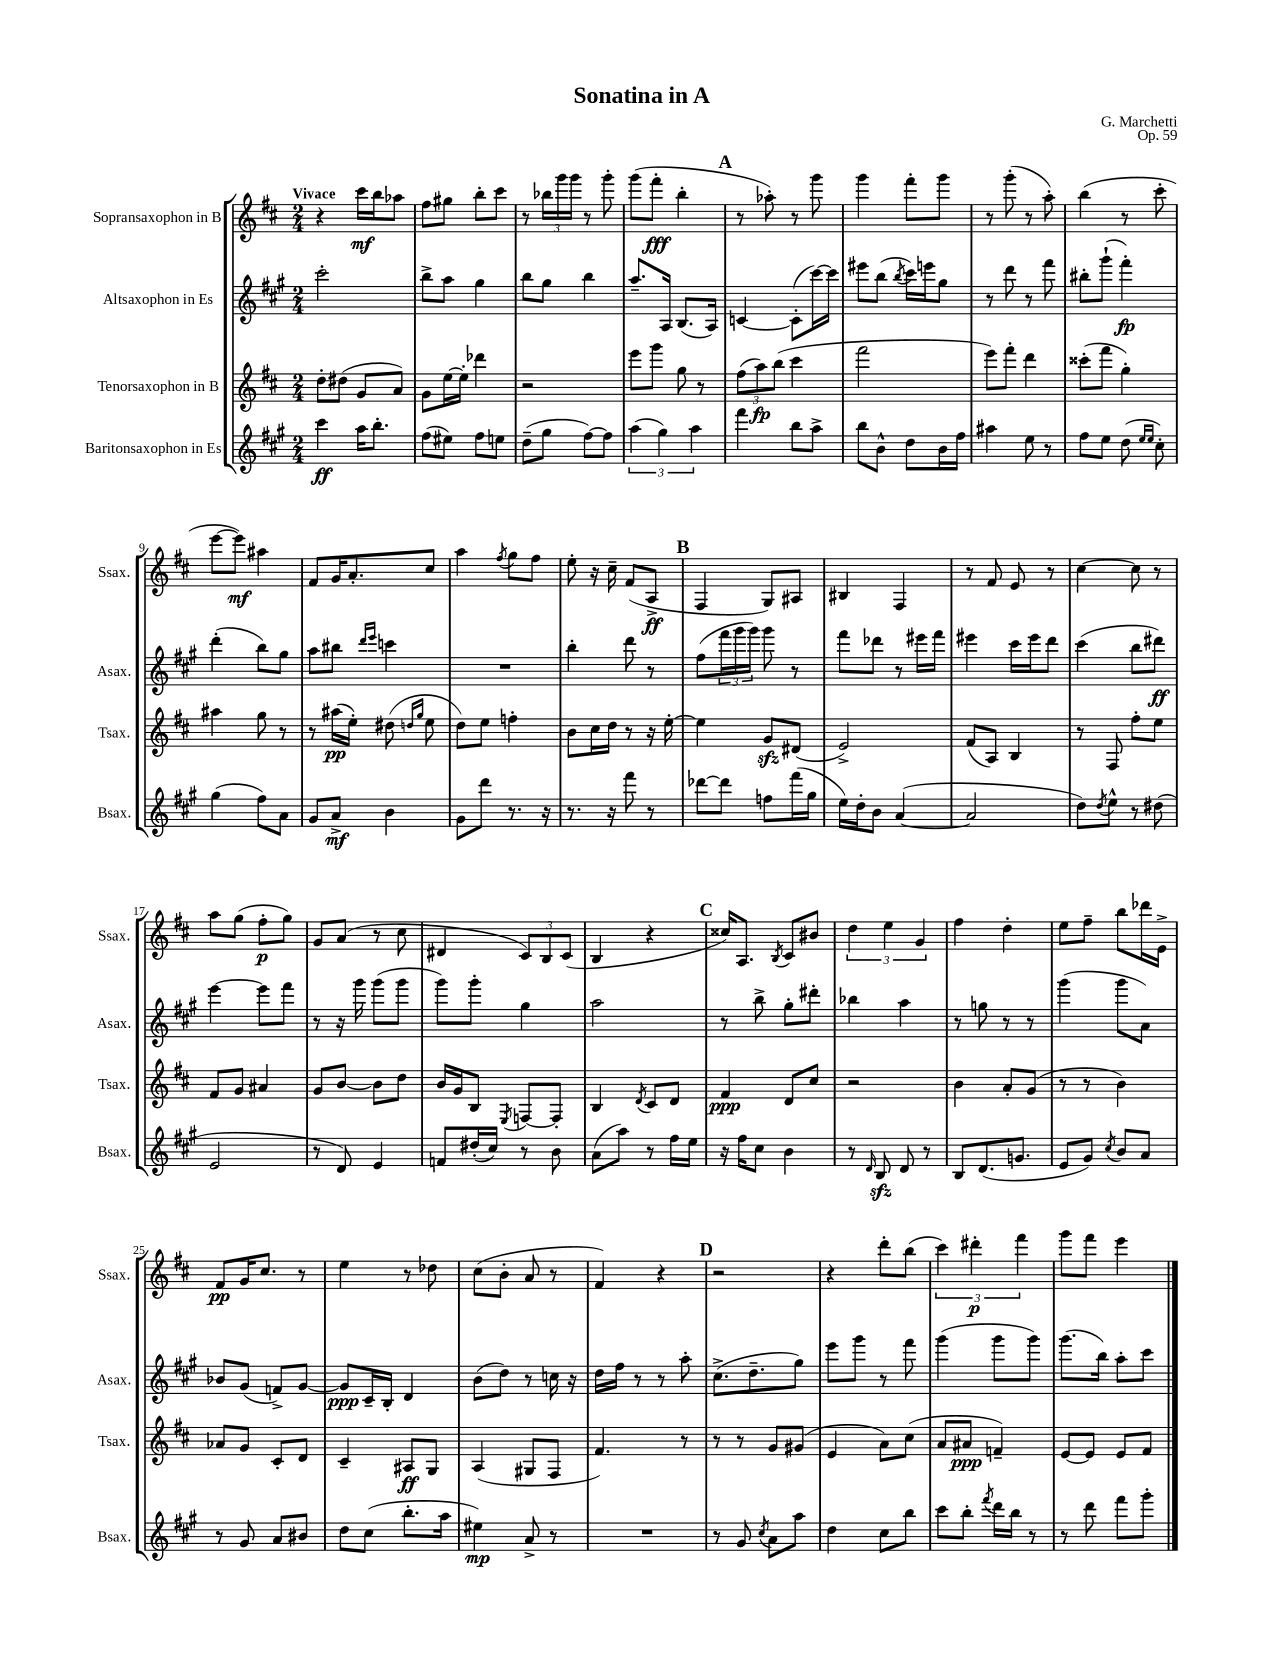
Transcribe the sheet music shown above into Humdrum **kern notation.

**kern	**dynam	**kern	**dynam	**kern	**dynam	**kern	**dynam
*part4	*part4	*part3	*part3	*part2	*part2	*part1	*part1
*staff4	*staff4	*staff3	*staff3	*staff2	*staff2	*staff1	*staff1
*I"Baritonsaxophon in Es	*	*I"Tenorsaxophon in B	*	*I"Altsaxophon in Es	*	*I"Sopransaxophon in B	*
*I'Bsax.	*	*I'Tsax.	*	*I'Asax.	*	*I'Ssax.	*
*clefG2	*	*clefG2	*	*clefG2	*	*clefG2	*
*k[f#c#g#]	*	*k[f#c#]	*	*k[f#c#g#]	*	*k[f#c#]	*
*M2/4	*	*M2/4	*	*M2/4	*	*M2/4	*
=1	=1	=1	=1	=1	=1	=1	=1
!	!	!	!	!	!	!LO:TX:a:B:t=Vivace	!
4ccc#\	ff	8dd'\L	.	2ccc#'\	.	4r	.
.	.	(8dd#X\J	.	.	.	.	.
16aa\KL	.	8g/L	.	.	.	16ccc#\LL	mf
8.bb'\J	.	.	.	.	.	16bb\J	.
.	.	8a/J)	.	.	.	8aa-X\J	.
=2	=2	=2	=2	=2	=2	=2	=2
(8ff#\L	.	8g\L	.	8bb^\L	.	8ff#\L	.
8ee#X\J)	.	[16ee\L	.	8aa\J	.	8gg#X\J	.
.	.	16ee'\JJ]	.	.	.	.	.
8ff#\L	.	4ddd-X\	.	4gg#\	.	8bb'\L	.
8een\J	.	.	.	.	.	8ccc#\J	.
=3	=3	=3	=3	=3	=3	=3	=3
(8dd~\L	.	2r	.	8bb\L	.	8r	.
8gg#\J	.	.	.	8gg#\J	.	24bb-X\LL	.
.	.	.	.	.	.	24ggg\	.
.	.	.	.	.	.	24ggg\JJ	.
[8ff#\L)	.	.	.	4bb\	.	8r	.
8ff#\J]	.	.	.	.	.	8ggg'\	.
=4	=4	=4	=4	=4	=4	=4	=4
(6aa\	.	8eee\L	.	8.aa~/L	.	(8ggg\L	.
.	.	8ggg\J	.	.	.	8fff#'\J	fff
6gg#\)	.	.	.	.	.	.	.
.	.	.	.	16A/Jk	.	.	.
.	.	8gg\	.	(8.B/L	.	4bb'\	.
6aa\	.	.	.	.	.	.	.
.	.	8r	.	.	.	.	.
.	.	.	.	16A/Jk)	.	.	.
!!LO:REH:place=s1:t=A
=5	=5	=5	=5	=5	=5	=5	=5
4fff#\	.	(12ff#\L	.	[4cn/	.	8r	.
.	.	12aa\)	fp	.	.	.	.
.	.	.	.	.	.	8aa-X'\)	.
.	.	(12bb\J	.	.	.	.	.
8bb\L	.	4ccc#\	.	(8c'\L]	.	8r	.
8aa^\J	.	.	.	[16ccc#\L)	.	8ggg\	.
.	.	.	.	16ccc#\JJ]	.	.	.
=6	=6	=6	=6	=6	=6	=6	=6
8bb\L	.	2fff#\	.	8eee#X\L	.	4ggg\	.
8b^^\J	.	.	.	(8bb\J	.	.	.
.	.	.	.	8qbb/	.	.	.
8dd\L	.	.	.	16ccc#\LL)	.	8fff#'\L	.
.	.	.	.	16eeen\J	.	.	.
16b\L	.	.	.	8gg#\J	.	8ggg\J	.
16ff#\JJ	.	.	.	.	.	.	.
=7	=7	=7	=7	=7	=7	=7	=7
4aa#X\	.	8eee\L)	.	8r	.	8r	.
.	.	8fff#'\J	.	8ddd\	.	(8ggg'\	.
8ee\	.	4ddd\	.	8r	.	8r	.
8r	.	.	.	8fff#\	.	8aa'\)	.
=8	=8	=8	=8	=8	=8	=8	=8
8ff#\L	.	(8ccc##X'\L	.	8bb#X'\L	.	(4bb\	.
8ee\J	.	8fff#\J	.	(8ggg#`\J	.	.	.
(8dd\	.	4gg'\)	.	4fff#'\)	fp	8r	.
16qqee/LL	.	.	.	.	.	.	.
16qqee/JJ	.	.	.	.	.	.	.
8cc#'\)	.	.	.	.	.	8ccc#'\	.
!!LO:LB:g=z
=9	=9	=9	=9	=9	=9	=9	=9
(4gg#\	.	4aa#X\	.	(4ddd'\	.	[8eee\L	.
.	.	.	.	.	.	8eee\J])	mf
8ff#\L)	.	8gg\	.	8bb\L)	.	4aa#X\	.
8a\J	.	8r	.	8gg#\J	.	.	.
=10	=10	=10	=10	=10	=10	=10	=10
8g#/L	.	8r	.	8aa\L	.	8f#/L	.
8a^/J	mf	(16aa#X\LL	pp	8bb#X\J	.	16g/K	.
.	.	16ee'\JJ)	.	.	.	8.a'/	.
.	.	.	.	16qqddd/LL	.	.	.
.	.	.	.	16qqeee/JJ	.	.	.
4b\	.	(8dd#X\	.	4cccn\	.	.	.
.	.	16qqddn/LL	.	.	.	.	.
.	.	16qqgg/JJ	.	.	.	.	.
.	.	8ee\	.	.	.	8cc#/J	.
=11	=11	=11	=11	=11	=11	=11	=11
8g#\L	.	8dd\L)	.	2r	.	4aa\	.
8ddd\J	.	8ee\J	.	.	.	.	.
.	.	.	.	.	.	8qff#/	.
8.r	.	4ffn'\	.	.	.	8gg\L	.
.	.	.	.	.	.	8ff#\J	.
16r	.	.	.	.	.	.	.
=12	=12	=12	=12	=12	=12	=12	=12
8.r	.	8b\L	.	4bb'\	.	8ee'\	.
.	.	16cc#\L	.	.	.	16r	.
16r	.	16dd\JJ	.	.	.	16cc#~\	.
8fff#\	.	8r	.	8ddd\	.	(8f#/L	.
8r	.	16r	.	8r	.	8A^/J	ff
.	.	[16ee'\	.	.	.	.	.
!!LO:REH:place=s1:t=B
=13	=13	=13	=13	=13	=13	=13	=13
[8ddd-X\L	.	4ee\]	.	(8ff#\L	.	4F#/	.
8ddd-\J]	.	.	.	24fff#\L	.	.	.
.	.	.	.	24ggg#\	.	.	.
.	.	.	.	24ggg#\JJ)	.	.	.
8ffn\L	.	8gzz/L	.	8ggg#\	.	8G/L)	.
(16fff#\L	.	(8d#X/J	.	8r	.	8A#X/J	.
16gg#\JJ	.	.	.	.	.	.	.
=14	=14	=14	=14	=14	=14	=14	=14
16ee\LL)	.	2e^/)	.	8fff#\L	.	4B#X/	.
16dd'\J	.	.	.	.	.	.	.
8b\J	.	.	.	8ddd-X\J	.	.	.
([4a/	.	.	.	8r	.	4F#/	.
.	.	.	.	16eee#X\LL	.	.	.
.	.	.	.	16fff#\JJ	.	.	.
=15	=15	=15	=15	=15	=15	=15	=15
2a/]	.	(8f#/L	.	4eee#X\	.	8r	.
.	.	8A/J)	.	.	.	8f#/	.
.	.	4B/	.	16ccc#\LL	.	8e/	.
.	.	.	.	16eee#\J	.	.	.
.	.	.	.	8ddd\J	.	8r	.
=16	=16	=16	=16	=16	=16	=16	=16
8dd\L)	.	8r	.	(4ccc#\	.	[4cc#\	.
8qdd/	.	.	.	.	.	.	.
8ee^^\J	.	8F#/	.	.	.	.	.
8r	.	8ff#'\L	.	8bb\L	.	8cc#\]	.
(8dd#X\	.	8ee\J	.	8ddd#X\J)	ff	8r	.
!!LO:LB:g=z
=17	=17	=17	=17	=17	=17	=17	=17
2e/	.	8f#/L	.	[4eee\	.	8aa\L	.
.	.	8g/J	.	.	.	(8gg\J	.
.	.	4a#X/	.	8eee\L]	.	8ff#'\L	p
.	.	.	.	8fff#\J	.	8gg\J)	.
=18	=18	=18	=18	=18	=18	=18	=18
8r	.	8g/L	.	8r	.	8g/L	.
8d/)	.	[8b/J	.	16r	.	(8a/J	.
.	.	.	.	16ggg#\	.	.	.
4e/	.	8b\L]	.	(8ggg#\L	.	8r	.
.	.	8dd\J	.	8ggg#\J	.	8cc#\	.
=19	=19	=19	=19	=19	=19	=19	=19
8fn/L	.	16b/LL	.	8ggg#\L)	.	4d#X/	.
.	.	16g/J	.	.	.	.	.
(16dd#X'/L	.	8B/J	.	8ggg#'\J	.	.	.
16cc#/JJ)	.	.	.	.	.	.	.
.	.	8qE/	.	.	.	.	.
8r	.	[8Fn/L	.	4gg#\	.	12c#/L)	.
.	.	.	.	.	.	12B/	.
8b\	.	8F'/J]	.	.	.	.	.
.	.	.	.	.	.	(12c#/J	.
=20	=20	=20	=20	=20	=20	=20	=20
(8a\L	.	4B/	.	2aa\	.	4B/	.
8aa\J)	.	.	.	.	.	.	.
.	.	8qd/	.	.	.	.	.
8r	.	8c#/L	.	.	.	4r	.
16ff#\LL	.	8d/J	.	.	.	.	.
16ee\JJ	.	.	.	.	.	.	.
!!LO:REH:place=s1:t=C
=21	=21	=21	=21	=21	=21	=21	=21
16r	.	4f#/	ppp	8r	.	16cc##X/KL)	.
16ff#\KL	.	.	.	.	.	8.A/J	.
8cc#\J	.	.	.	8bb^\	.	.	.
.	.	.	.	.	.	8qB/	.
4b\	.	8d/L	.	8gg#'\L	.	8c#/L	.
.	.	8cc#/J	.	8ddd#X'\J	.	8b#X/J	.
=22	=22	=22	=22	=22	=22	=22	=22
8r	.	2r	.	4bb-X\	.	6dd\	.
16qqd/	.	.	.	.	.	.	.
8Bzz/	.	.	.	.	.	.	.
.	.	.	.	.	.	6ee\	.
8d/	.	.	.	4aa\	.	.	.
.	.	.	.	.	.	6g/	.
8r	.	.	.	.	.	.	.
=23	=23	=23	=23	=23	=23	=23	=23
8B/L	.	4b\	.	8r	.	4ff#\	.
(8.d/	.	.	.	8ggn\	.	.	.
.	.	8a'/L	.	8r	.	4dd'\	.
8.gn/J	.	.	.	.	.	.	.
.	.	(8g/J	.	8r	.	.	.
=24	=24	=24	=24	=24	=24	=24	=24
8e/L	.	8r	.	(4ggg#\	.	8ee\L	.
8g#/J)	.	8r	.	.	.	8ff#~\J	.
8qcc#/	.	.	.	.	.	.	.
8b/L	.	4b\)	.	8ggg#\L	.	8bb\L	.
8a/J	.	.	.	8a\J)	.	16ddd-X\L	.
.	.	.	.	.	.	16e^\JJ	.
!!LO:LB:g=z
=25	=25	=25	=25	=25	=25	=25	=25
8r	.	8a-X/L	.	8b-X/L	.	8f#/L	pp
8g#/	.	8g/J	.	(8g#/J	.	16g/K	.
.	.	.	.	.	.	8.cc#/J	.
8a/L	.	8c#'/L	.	8fn^/L)	.	.	.
8b#X/J	.	8d/J	.	[8g#/J	.	8r	.
=26	=26	=26	=26	=26	=26	=26	=26
8dd\L	.	4c#~/	.	8g#/L]	ppp	4ee\	.
(8cc#\J	.	.	.	16c#~/L	.	.	.
.	.	.	.	16B'/JJ	.	.	.
8.bb'\L	.	8A#X/L	ff	4d/	.	8r	.
.	.	8G/J	.	.	.	8dd-X\	.
16aa\Jk	.	.	.	.	.	.	.
=27	=27	=27	=27	=27	=27	=27	=27
4ee#X\)	mp	(4A/	.	(8b\L	.	(8cc#\L	.
.	.	.	.	8dd\J)	.	8b'\J	.
8a^/	.	8G#X/L	.	8r	.	8a/	.
8r	.	8F#/J	.	16ccn\	.	8r	.
.	.	.	.	16r	.	.	.
=28	=28	=28	=28	=28	=28	=28	=28
2r	.	4.f#/)	.	16dd\LL	.	4f#/)	.
.	.	.	.	16ff#\JJ	.	.	.
.	.	.	.	8r	.	.	.
.	.	.	.	8r	.	4r	.
.	.	8r	.	8aa'\	.	.	.
!!LO:REH:place=s1:t=D
=29	=29	=29	=29	=29	=29	=29	=29
8r	.	8r	.	(8.cc#^\L	.	2r	.
8g#/	.	8r	.	.	.	.	.
.	.	.	.	8.dd~\	.	.	.
8qcc#/	.	.	.	.	.	.	.
8a\L	.	8g/L	.	.	.	.	.
8aa\J	.	(8g#X/J	.	8gg#\J)	.	.	.
=30	=30	=30	=30	=30	=30	=30	=30
4dd\	.	4e/	.	8eee\L	.	4r	.
.	.	.	.	8ggg#\J	.	.	.
8cc#\L	.	8a\L)	.	8r	.	8ddd'\L	.
8bb\J	.	(8cc#\J	.	8fff#\	.	(8bb\J	.
=31	=31	=31	=31	=31	=31	=31	=31
8ccc#\L	.	8a/L	.	(4ggg#\	.	6ccc#\)	.
8bb'\J	.	8a#X/J	ppp	.	.	.	.
.	.	.	.	.	.	6ddd#X'\	p
8qfff#/	.	.	.	.	.	.	.
16ddd\LL	.	4fn~/)	.	8ggg#\L	.	.	.
16bb\JJ	.	.	.	.	.	.	.
.	.	.	.	.	.	6fff#\	.
8r	.	.	.	8ggg#\J)	.	.	.
=32	=32	=32	=32	=32	=32	=32	=32
8r	.	[8e/L	.	(8.ggg#\L	.	8ggg\L	.
8ddd\	.	8e/J]	.	.	.	8fff#\J	.
.	.	.	.	16bb\Jk)	.	.	.
8fff#\L	.	8e/L	.	8aa'\L	.	4eee\	.
8ggg#'\J	.	8f#/J	.	8ccc#\J	.	.	.
==	==	==	==	==	==	==	==
*-	*-	*-	*-	*-	*-	*-	*-
